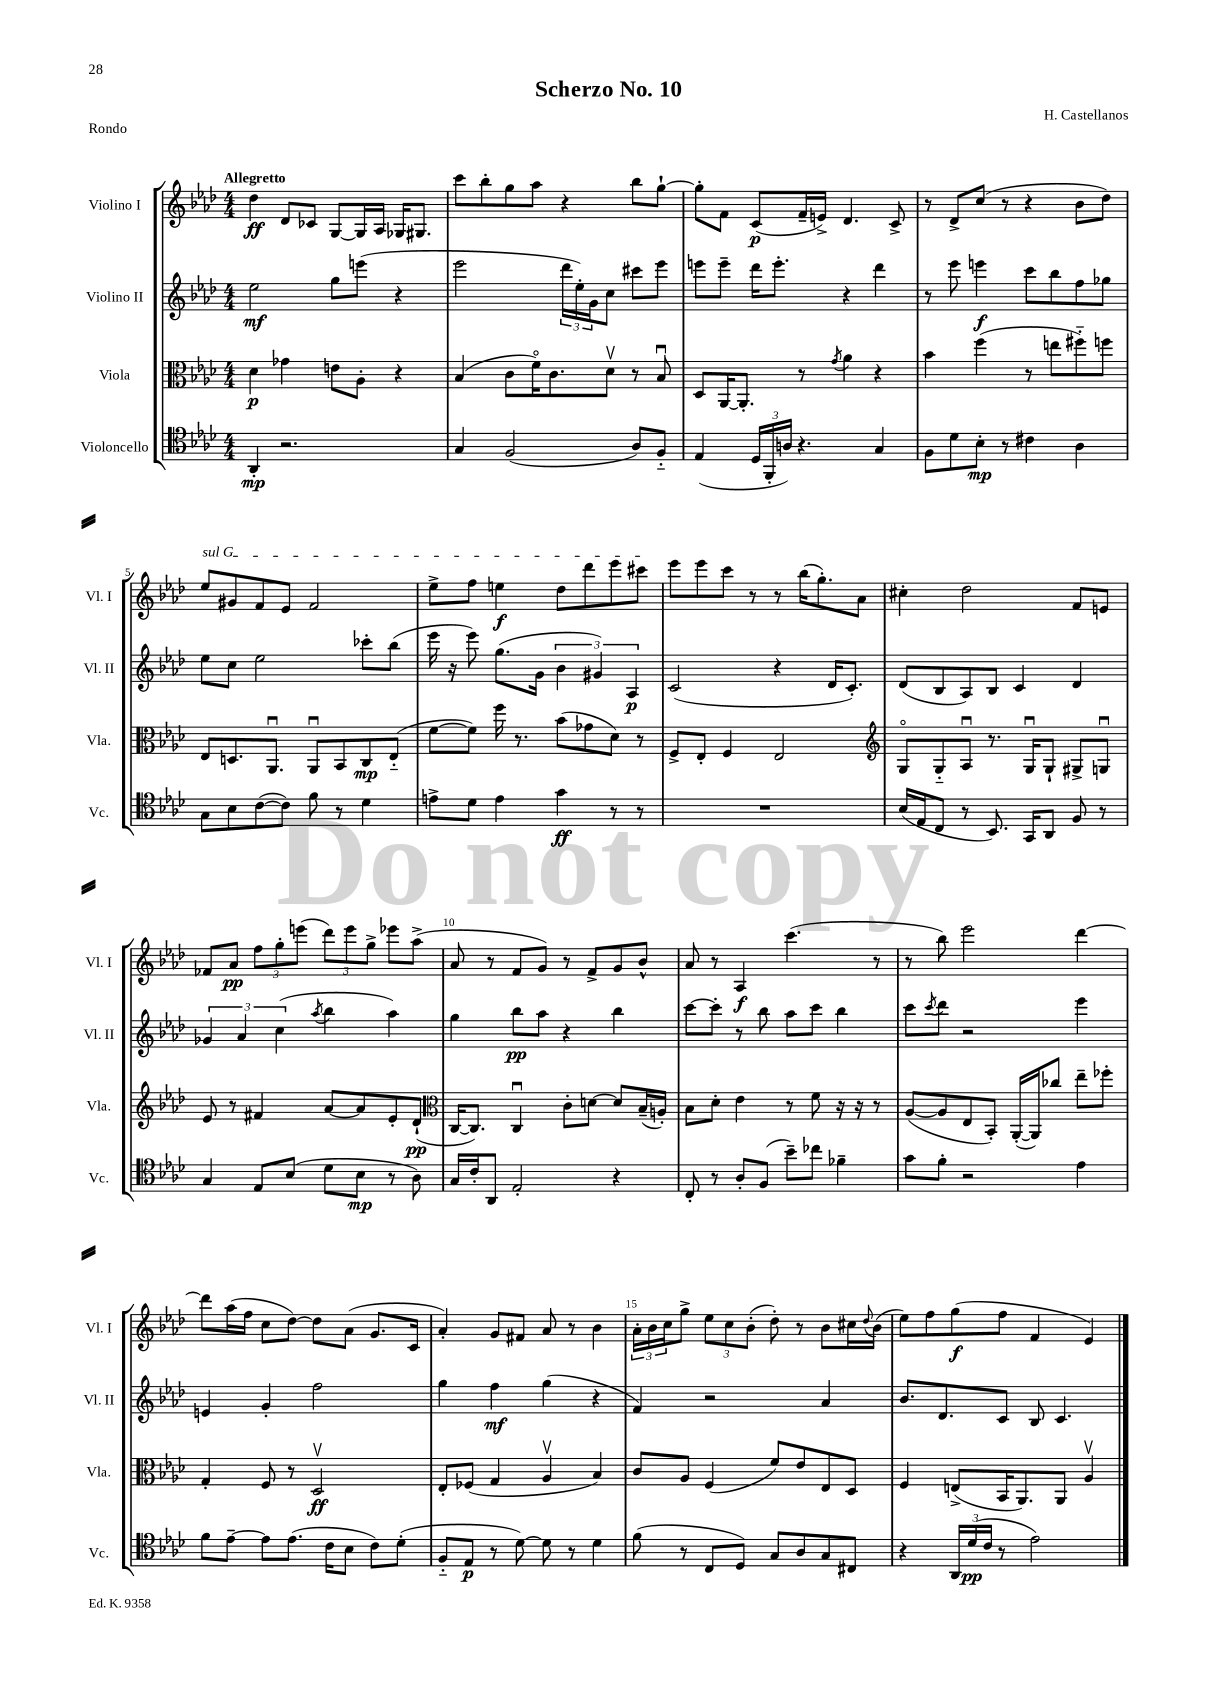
\header { title = "Scherzo No. 10" composer = "H. Castellanos" piece = "Rondo" }
<<
\new StaffGroup <<
\new Staff = "s0" \with { instrumentName = "Violino I" shortInstrumentName = "Vl. I" } {
    \clef treble \key aes \major \numericTimeSignature \time 4/4 \tempo "Allegretto"
    des''4\ff des'8 ces'8 g8~ g16 aes16 ges16 gis8. |
    c'''8 bes''8-. g''8 aes''8 r4 bes''8 g''8~-! |
    g''8-. f'8 c'8\p( f'16-- e'16->) des'4. c'8-> |
    r8 des'8-> c''8( r8 r4 bes'8 des''8) |
    \once \override TextSpanner.bound-details.left.text = \markup { \italic "sul G" } ees''8\startTextSpan gis'8 f'8 ees'8 f'2 |
    ees''8-> f''8 e''4\f des''8 des'''8 ees'''8 cis'''8\stopTextSpan |
    ees'''8 ees'''8 c'''8 r8 r8 bes''16( g''8.-.) aes'8 |
    cis''4-. des''2 f'8 e'8 |
    fes'8 aes'8\pp \tuplet 3/2 { f''8 g''8-. e'''8( } \tuplet 3/2 { des'''8) e'''8 g''8-> } ees'''8 aes''8->( |
    aes'8 r8 f'8 g'8) r8 f'8-> g'8 bes'8-^ |
    aes'8 r8 aes4\f c'''4.( r8 |
    r8 bes''8) ees'''2 des'''4~ |
    des'''8 aes''16( f''16 c''8 des''8~) des''8 aes'8( g'8. c'16 |
    aes'4-.) g'8 fis'8 aes'8 r8 bes'4 |
    \tuplet 3/2 { aes'16-. bes'16 c''16 } g''8-> \tuplet 3/2 { ees''8 c''8 bes'8-.( } des''8-.) r8 bes'8 cis''16 \appoggiatura { des''8 } bes'16( |
    ees''8) f''8 g''8\f( f''8 f'4 ees'4) \bar "|." |
}
\new Staff = "s1" \with { instrumentName = "Violino II" shortInstrumentName = "Vl. II" } {
    \clef treble \key aes \major \numericTimeSignature \time 4/4
    ees''2\mf g''8 e'''8( r4 |
    ees'''2 \tuplet 3/2 { des'''16 ees''16-.) g'16 } c''8 cis'''8 ees'''8 |
    e'''8 e'''8-- des'''16 e'''8.-. r4 des'''4 |
    r8 ees'''8 e'''4\f c'''8 bes''8 f''8 ges''8 |
    ees''8 c''8 ees''2 ces'''8-. bes''8( |
    ees'''16 r16 ees'''8) g''8.( g'16 \tuplet 3/2 { bes'4 gis'4) aes4\p } |
    c'2( r4 des'16 c'8.-.) |
    des'8( bes8 aes8) bes8 c'4 des'4 |
    \tuplet 3/2 { ges'4 aes'4 c''4( } \acciaccatura { aes''8 } bes''4 aes''4) |
    g''4 bes''8\pp aes''8 r4 bes''4 |
    c'''8~ c'''8-. r8 bes''8 aes''8 c'''8 bes''4 |
    c'''8 \acciaccatura { c'''8 } des'''8 r2 ees'''4 |
    e'4 g'4-. f''2 |
    g''4 f''4\mf g''4( r4 |
    f'4) r2 aes'4 |
    bes'8. des'8. c'8 bes8 c'4. \bar "|." |
}
\new Staff = "s2" \with { instrumentName = "Viola" shortInstrumentName = "Vla." } {
    \clef alto \key aes \major \numericTimeSignature \time 4/4
    des'4\p ges'4 e'8 aes8-. r4 |
    bes4( c'8 f'16\flageolet) c'8. des'8\upbow r8 bes8\downbow |
    des8 aes,16~ aes,8.-. r8 \acciaccatura { g'8 } aes'4 r4 |
    bes'4 f''4( r8 e''8 fis''8-_) f''8 |
    ees8 d8. aes,8.\downbow aes,8\downbow bes,8 c8\mp ees8-_( |
    f'8~ f'8) f''16 r8. bes'8( ges'8 des'8) r8 |
    f8-> ees8-. f4 ees2 |
    \clef treble g8\flageolet g8-_ aes8\downbow r8. g16\downbow g8-! gis8-> g8\downbow |
    ees'8 r8 fis'4 aes'8~ aes'8 ees'8-. des'8-!\pp( |
    \clef alto c16~ c8.) c4\downbow c'8-. d'8~ d'8 bes16--( a16-.) |
    bes8 des'8-. ees'4 r8 f'8 r16 r16 r8 |
    aes8~( aes8 ees8 bes,8-.) aes,16~-.( aes,16) ces''8 ees''8-- fes''8-. |
    g4-. f8 r8 des2\upbow\ff |
    ees8-. fes8( g4 aes4\upbow bes4) |
    c'8 aes8 f4( f'8) ees'8 ees8 des8 |
    f4 e8->( bes,16 aes,8.) aes,8 aes4\upbow \bar "|." |
}
\new Staff = "s3" \with { instrumentName = "Violoncello" shortInstrumentName = "Vc." } {
    \clef tenor \key aes \major \numericTimeSignature \time 4/4
    aes,4-.\mp r2. |
    g4 f2( aes8) f8-_ |
    ees4( \tuplet 3/2 { des16 f,16-. a16) } r4. g4 |
    f8 des'8 bes8-.\mp r8 cis'4 aes4 |
    g8 bes8 c'8~( c'8) f'8 r8 des'4 |
    e'8-> des'8 e'4 g'4\ff r8 r8 |
    R1 |
    bes16( ees16 c8 r8 bes,8.) g,16 aes,8 f8 r8 |
    g4 ees8 bes8( des'8 bes8\mp r8 aes8) |
    g16 c'16-. aes,8 ees2-. r4 |
    c8-. r8 aes8-. f8( bes'8--) ces''8 fes'4-- |
    g'8 f'8-. r2 ees'4 |
    f'8 ees'8~-- ees'8 ees'8.( c'16 bes8 c'8) des'8-.( |
    f8-_ ees8\p r8 des'8~) des'8 r8 des'4 |
    f'8( r8 c8 des8) g8 aes8 g8 cis8 |
    r4 \tuplet 3/2 { aes,16 des'16\pp( c'16 } r8 ees'2) \bar "|." |
}
>>
>>
\layout { \context { \Score \override BarNumber.break-visibility = ##(#f #t #t) barNumberVisibility = #(every-nth-bar-number-visible 5) } }
